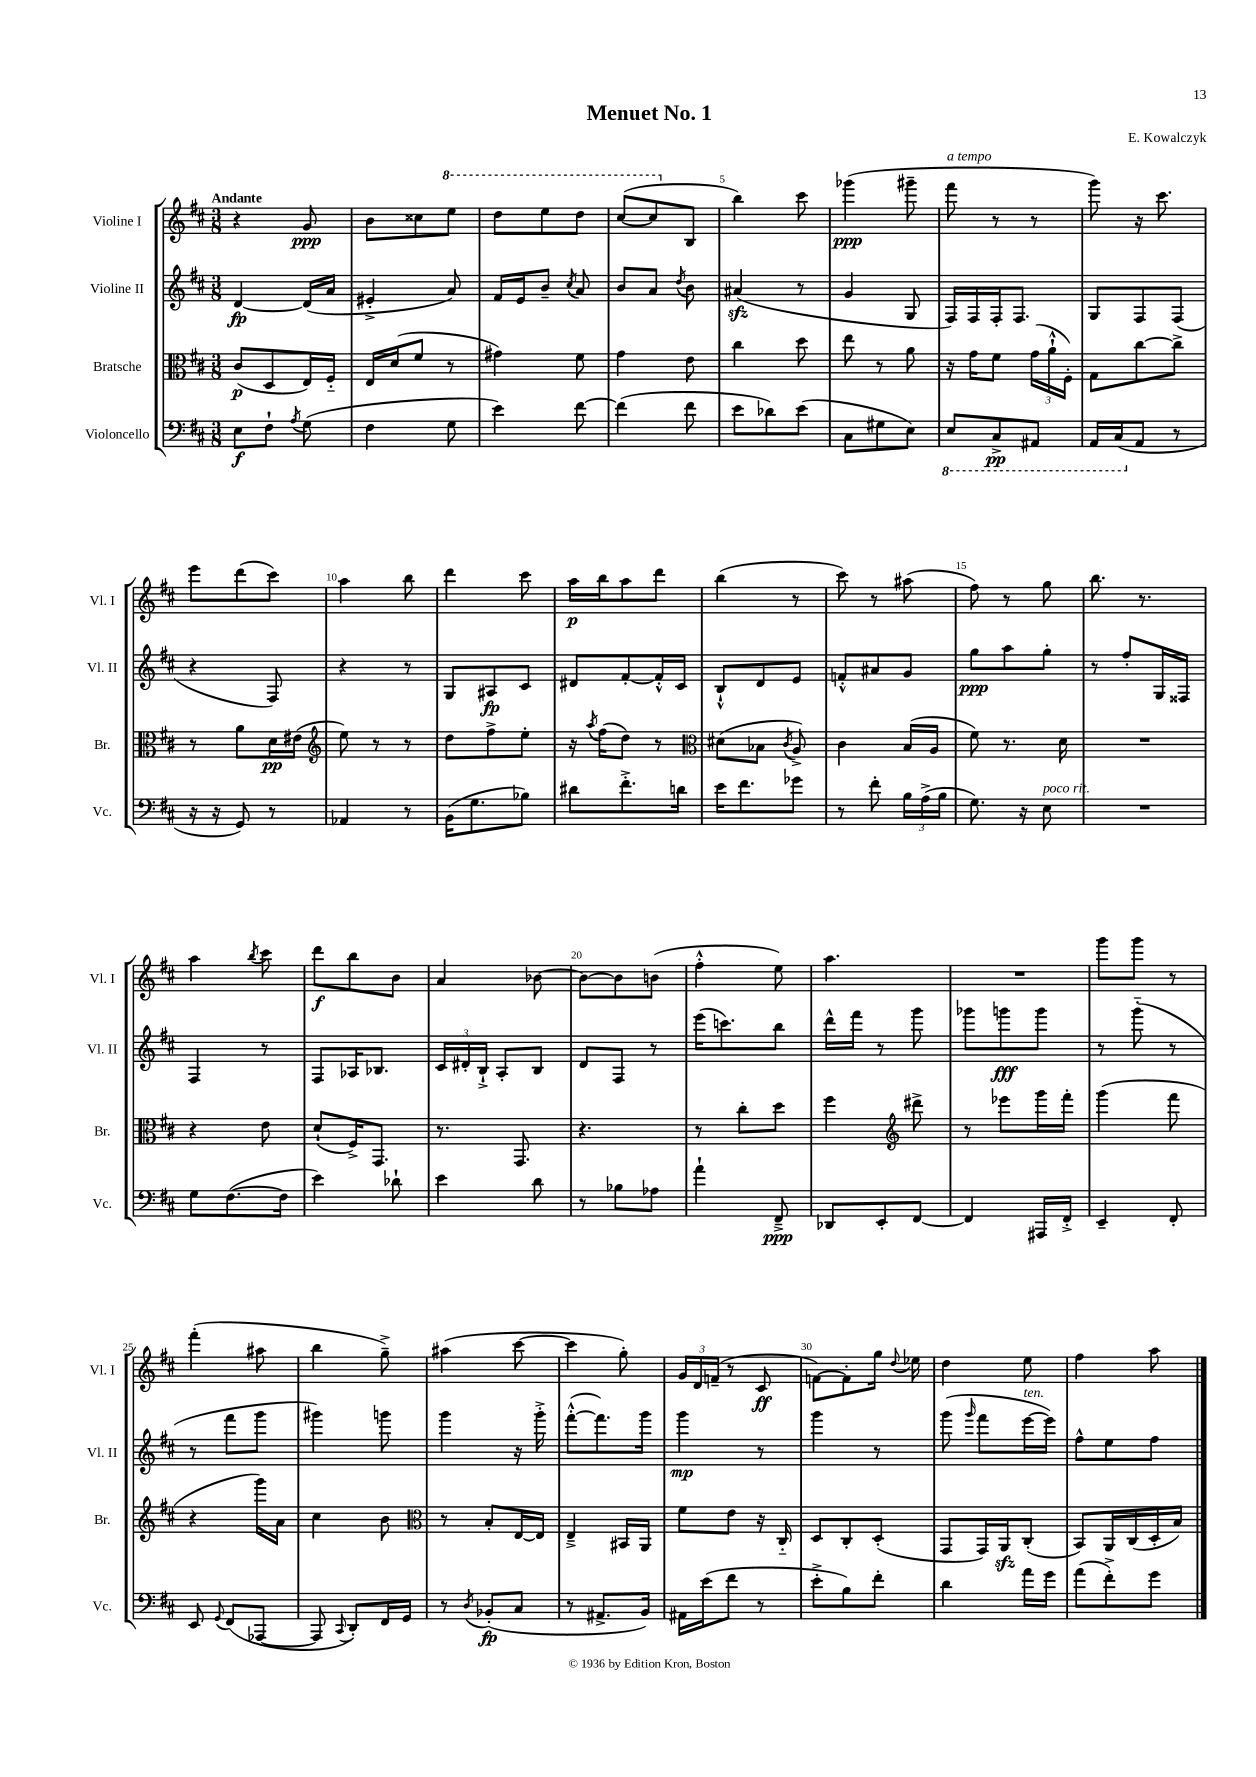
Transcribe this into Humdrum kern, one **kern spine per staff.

**kern	**kern	**kern	**kern
*staff4	*staff3	*staff2	*staff1
*clefF4	*clefC3	*clefG2	*clefG2
*k[f#c#]	*k[f#c#]	*k[f#c#]	*k[f#c#]
*M3/8	*M3/8	*M3/8	*M3/8
8E	(8c#	[4d	4r
8F#`	8D	.	.
8qA	.	.	.
(8G	16E)	(16d]	8g
.	16F#'~	16a	.
=	=	=	=
4F#	16E	4e#'^	8b
.	(16d	.	.
.	8f#	.	8cc##
8G	8r	8a)	8eee
=	=	=	=
4e)	4g#)	16f#	8ddd
.	.	16e	.
.	.	8b~	8eee
.	.	8qcc#	.
[8f#	8f#	8a	8ddd
=	=	=	=
(4f#]	4g	8b	([8ccc#
.	.	8a	8ccc#]
.	.	8qdd	.
8f#	8e	8b	8B
=	=	=	=
8e	4cc#	(4a#	4bb)
8d-)	.	.	.
(8e	8dd	8r	8ccc#
=	=	=	=
8C#	8ee	4g	(4ggg-
8G#	8r	.	.
8E)	8a	8G	8ggg#~
=	=	=	=
8EE	16r	16F#)	8fff#
.	16g	16F#	.
8CC#^	8f#	16F#'	8r
.	.	8.F#	.
8AAA#	(24g	.	8r
.	24a`^^	.	.
.	24F#')	.	.
=	=	=	=
16AAA	8G	8G	8ggg)
(16CC#	.	.	.
8AA	[8cc#	8F#	16r
.	.	.	8.ccc#
8r	8cc#^]	(8F#	.
=	=	=	=
16r	8r	4r	8eee
16r	.	.	.
8GG)	8a	.	(8ddd
8r	16d	8F#)	8ccc#)
.	(16e#	.	.
=	=	=	=
*	*clefG2	*	*
4AA-	8ee)	4r	4aa
.	8r	.	.
8r	8r	8r	8bb
=	=	=	=
(16BB	8dd	8G	4ddd
8.G	.	.	.
.	8ff#^	8A#	.
8B-)	8ee'	8c#	8ccc#
=	=	=	=
8d#	16r	8d#	16aa
.	8qaa	.	.
.	(16ff#	.	16bb
8.f#'^	8dd)	[8f#'	8aa
.	8r	16f#'^^]	8ddd
16d	.	16c#	.
=	=	=	=
*	*clefC3	*	*
16e	(8d#	8B`^^	(4bb
8.f#	.	.	.
.	8B-	8d	.
.	8qc#	.	.
8g-	8A^)	8e	8r
=	=	=	=
8r	4c#	8f'^^	8ccc#)
8f#'	.	8a#	8r
24B	(16B	8g	(8aa#
(24A^	.	.	.
.	16A	.	.
24B	.	.	.
=	=	=	=
8.G)	8f#)	8gg	8ff#)
.	8.r	8aa	8r
16r	.	.	.
8E	.	8gg'	8gg
.	16d	.	.
=	=	=	=
4.r	4.r	8r	8.bb
.	.	8ff#'	.
.	.	.	8.r
.	.	16G	.
.	.	16F##	.
=	=	=	=
8G	4r	4F#	4aa
([8.F#	.	.	.
.	.	.	8qbb
.	8e	8r	8ccc#
16F#]	.	.	.
=	=	=	=
4e)	(8d`	8F#	8ddd
.	16F#^)	16A-	8bb
.	8.GG	8.B-	.
8d-`	.	.	8b
=	=	=	=
4e	8.r	24c#	4a
.	.	24d#'	.
.	.	24B`^	.
.	.	8A'	.
.	8.GG	.	.
8d	.	8B	[8b-
=	=	=	=
8r	4.r	8d	8b-_
8B-	.	8F#	8b-]
8A-	.	8r	(8b
=	=	=	=
4a`	8r	(16eee	4ff#'^^
.	.	8.ccc)	.
.	8cc#'	.	.
8FF#~^	8dd	8bb	8ee)
=	=	=	=
8DD-	4ff#	16ddd^^	4.aa
.	.	16fff#	.
8EE'	.	8r	.
*	*clefG2	*	*
[8FF#	8ddd#^	8ggg	.
=	=	=	=
4FF#]	8r	8ggg-	4.r
.	8eee-	8ggg	.
16AAA#	16ggg	8ggg	.
16FF#'^	16fff#'	.	.
=	=	=	=
4EE~	(4ggg	8r	8ggg
.	.	(8ggg'~	8ggg
8FF#'	8fff#	8r	8r
=	=	=	=
8EE	4r	8r	(4fff#'
8qqGG	.	.	.
(8FF#	.	8fff#	.
[8AAA-	16ggg)	8ggg	8aa#
.	16a	.	.
=	=	=	=
8AAA-]	4cc#	4ggg#)	4bb
8qqCC#	.	.	.
8DD')	.	.	.
16FF#	8b	8ggg	8gg~^)
16GG	.	.	.
=	=	=	=
*	*clefC3	*	*
8r	8r	4ggg	(4aa#
8qD	.	.	.
(8BB-'	8B'	.	.
8C#	[16E	16r	[8ccc#
.	16E]	16ggg'^	.
=	=	=	=
8r	4E~^	([8fff#'^^	4ccc#]
8.AA#^	.	8.fff#])	.
.	16BB#	.	8gg')
16BB)	16AA	16ggg	.
=	=	=	=
16AA#	8f#	4ggg	24g
.	.	.	24d
(16e	.	.	.
.	.	.	(24f~
8f#	8e	.	8r
8r	16r	8r	8c#
.	16C#'~	.	.
=	=	=	=
8e'^	8D	4ggg	[8f)
8B)	8C#'	.	8f']
8f#'	(8D'	8r	16gg
.	.	.	8qqdd
.	.	.	16ee-
=	=	=	=
4d	8GG	(8ggg	4dd
.	.	16qqggg	.
.	16GG)	8fff#	.
.	16AA	.	.
16a	(8C#'	[16eee	8ee
16g	.	16eee])	.
=	=	=	=
(8a	8BB)	8ff#^^	4ff#
8f#'^)	16AA	8ee	.
.	(16C#	.	.
8g	16D'	8ff#	8aa
.	16B)	.	.
==	==	==	==
*-	*-	*-	*-
